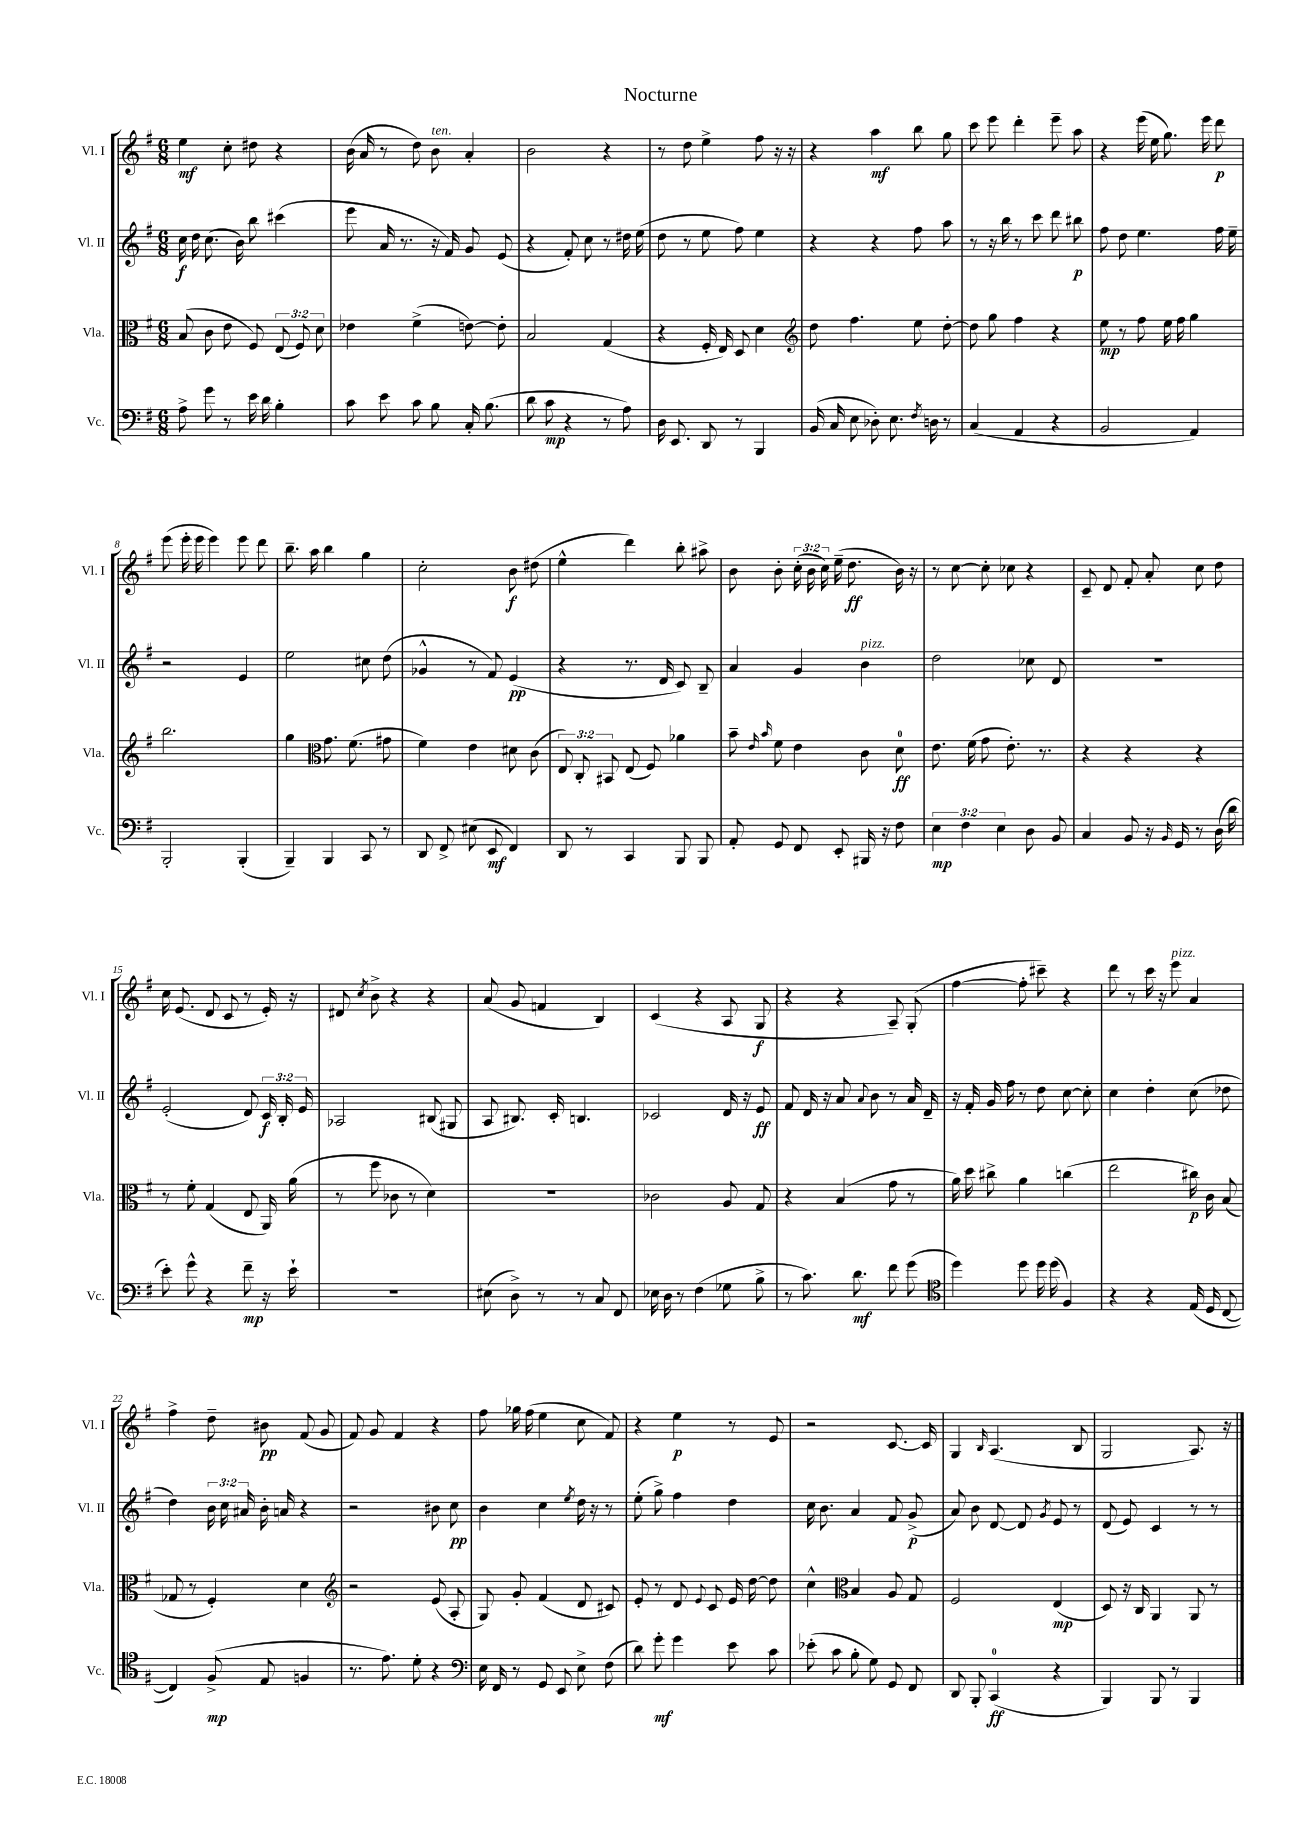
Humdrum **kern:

**kern	**dynam	**kern	**dynam	**kern	**dynam	**kern	**dynam
*part4	*part4	*part3	*part3	*part2	*part2	*part1	*part1
*staff4	*staff4	*staff3	*staff3	*staff2	*staff2	*staff1	*staff1
*I"Vc.	*	*I"Vla.	*	*I"Vl. II	*	*I"Vl. I	*
*I'Vc.	*	*I'Vla.	*	*I'Vl. II	*	*I'Vl. I	*
*clefF4	*	*clefC3	*	*clefG2	*	*clefG2	*
*k[f#]	*	*k[f#]	*	*k[f#]	*	*k[f#]	*
*M6/8	*	*M6/8	*	*M6/8	*	*M6/8	*
=1	=1	=1	=1	=1	=1	=1	=1
8A^\	.	(8B/	.	16cc\	f	4ee\	mf
.	.	.	.	16dd\	.	.	.
8g\	.	8c\	.	(8.cc\	.	.	.
8r	.	8e\	.	.	.	8cc'\	.
.	.	.	.	16b\)	.	.	.
16e\	.	8F#/)	.	8bb\	.	8dd#X\	.
16d\	.	.	.	.	.	.	.
4B'\	.	(12E/	.	(4ccc#X\	.	4r	.
.	.	12F#/)	.	.	.	.	.
.	.	12d\	.	.	.	.	.
=2	=2	=2	=2	=2	=2	=2	=2
8c\	.	4e-X\	.	8eee\	.	(16b\	.
.	.	.	.	.	.	16a/	.
8e\	.	.	.	16a/	.	8r	.
.	.	.	.	8.r	.	.	.
8c\	.	(4f#^\	.	.	.	8dd\)	.
!	!	!	!	!	!	!LO:TX:a:i:t=ten.	!
8B\	.	.	.	16r	.	8b\	.
.	.	.	.	16f#/)	.	.	.
16C'/	.	[8en\)	.	8g/	.	4a'/	.
(8.B\	.	.	.	.	.	.	.
.	.	8e'\]	.	(8e/	.	.	.
=3	=3	=3	=3	=3	=3	=3	=3
8d\	.	2B/	.	4r	.	2b\	.
8c\	mp	.	.	.	.	.	.
4r	.	.	.	8f#'/)	.	.	.
.	.	.	.	8cc\	.	.	.
8r	.	(4G/	.	8r	.	4r	.
8A\)	.	.	.	16dd#X\	.	.	.
.	.	.	.	(16ee\	.	.	.
=4	=4	=4	=4	=4	=4	=4	=4
16D\	.	4r	.	8dd\	.	8r	.
8.EE/	.	.	.	.	.	.	.
.	.	.	.	8r	.	8dd\	.
8DD/	.	16F#'/	.	8ee\	.	4ee^\	.
.	.	16E/)	.	.	.	.	.
8r	.	8D/	.	8ff#\)	.	.	.
4BBB/	.	4d\	.	4ee\	.	8ff#\	.
.	.	.	.	.	.	16r	.
.	.	.	.	.	.	16r	.
=5	=5	=5	=5	=5	=5	=5	=5
*	*	*clefG2	*	*	*	*	*
(16BB/	.	8dd\	.	4r	.	4r	.
16C/	.	.	.	.	.	.	.
8E\	.	4.ff#\	.	.	.	.	.
8D-X'\)	.	.	.	4r	.	4aa\	mf
8.E\	.	.	.	.	.	.	.
.	.	8ee\	.	8ff#\	.	8bb\	.
8qF#/	.	.	.	.	.	.	.
16Dn\	.	.	.	.	.	.	.
8r	.	[8dd'\	.	8aa\	.	8gg\	.
=6	=6	=6	=6	=6	=6	=6	=6
(4C/	.	8dd\]	.	8r	.	8ccc\	.
.	.	8gg\	.	16r	.	8eee\	.
.	.	.	.	16bb\	.	.	.
4AA/	.	4ff#\	.	8r	.	4ddd'\	.
.	.	.	.	8ccc\	.	.	.
4r	.	4r	.	8ddd\	.	8eee~\	.
.	.	.	.	8bb#X\	p	8aa\	.
=7	=7	=7	=7	=7	=7	=7	=7
2BB/	.	8ee\	mp	8ff#\	.	4r	.
.	.	8r	.	8dd\	.	.	.
.	.	8ff#\	.	4.ee\	.	(16eee\	.
.	.	.	.	.	.	16ee\	.
.	.	16ee\	.	.	.	8.gg\)	.
.	.	16ff#\	.	.	.	.	.
4AA/)	.	4gg\	.	.	.	.	.
.	.	.	.	.	.	16eee\	.
.	.	.	.	16ff#\	.	8ddd\	p
.	.	.	.	16ee~\	.	.	.
!!LO:LB:g=z
=8	=8	=8	=8	=8	=8	=8	=8
2BBB'/	.	2.bb\	.	2r	.	(8eee\	.
.	.	.	.	.	.	16eee'\	.
.	.	.	.	.	.	16eee\	.
.	.	.	.	.	.	4eee\)	.
(4BBB'/	.	.	.	4e/	.	8eee\	.
.	.	.	.	.	.	8ddd\	.
=9	=9	=9	=9	=9	=9	=9	=9
4BBB~/)	.	4gg\	.	2ee\	.	8.bb~\	.
.	.	.	.	.	.	16aa\	.
*	*	*clefC3	*	*	*	*	*
4BBB/	.	8.g\	.	.	.	4bb\	.
.	.	(8.f#\	.	.	.	.	.
8CC/	.	.	.	8cc#X\	.	4gg\	.
8r	.	8g#X\	.	(8dd\	.	.	.
=10	=10	=10	=10	=10	=10	=10	=10
8DD/	.	4f#\)	.	4g-X^^/	.	2cc'\	.
8FF#^/	.	.	.	.	.	.	.
(8E#X\	.	4e\	.	8r	.	.	.
8EE/	mf	.	.	8f#/)	.	.	.
4FF#/)	.	8d#X\	.	(4e/	pp	8b\	f
.	.	(8c\	.	.	.	(8dd#X\	.
=11	=11	=11	=11	=11	=11	=11	=11
8DD/	.	12E/)	.	4r	.	4ee^^\	.
.	.	12C'/	.	.	.	.	.
8r	.	.	.	.	.	.	.
.	.	12BB#X/	.	.	.	.	.
4CC/	.	(8E/	.	8.r	.	4ddd\)	.
.	.	8F#/)	.	.	.	.	.
.	.	.	.	16d/	.	.	.
8BBB/	.	4a-X\	.	8c/)	.	8bb'\	.
8BBB/	.	.	.	8B~/	.	8aa#X^\	.
=12	=12	=12	=12	=12	=12	=12	=12
8AA'/	.	8b~\	.	4a/	.	8b\	.
.	.	16qqe/	.	.	.	.	.
.	.	16qqb/	.	.	.	.	.
8GG/	.	8f#\	.	.	.	8b'\	.
8FF#/	.	4e\	.	4g/	.	(24cc'\	.
.	.	.	.	.	.	24b\	.
.	.	.	.	.	.	24cc\)	.
8EE'/	.	.	.	.	.	(16ee~\	.
.	.	.	.	.	.	8.dd\	ff
!	!	!	!	!LO:TX:a:i:t=pizz.	!	!	!
16BBB#X/	.	8c\	.	4b\	.	.	.
16r	.	.	.	.	.	.	.
8F#\	.	8d\	ff	.	.	16b\)	.
.	.	.	.	.	.	16r	.
=13	=13	=13	=13	=13	=13	=13	=13
6E\	mp	8.e\	.	2dd\	.	8r	.
.	.	.	.	.	.	[8cc\	.
6F#\	.	.	.	.	.	.	.
.	.	(16f#\	.	.	.	.	.
.	.	8g\	.	.	.	8cc'\]	.
6E\	.	.	.	.	.	.	.
.	.	8.e'\)	.	.	.	8cc-X\	.
8D\	.	.	.	8cc-X\	.	4r	.
.	.	8.r	.	.	.	.	.
8BB/	.	.	.	8d/	.	.	.
=14	=14	=14	=14	=14	=14	=14	=14
4C/	.	4r	.	2.r	.	8c~/	.
.	.	.	.	.	.	8d/	.
8BB/	.	4r	.	.	.	8f#'/	.
16r	.	.	.	.	.	8a'/	.
16qqBB/	.	.	.	.	.	.	.
16GG/	.	.	.	.	.	.	.
8r	.	4r	.	.	.	8cc\	.
(16D\	.	.	.	.	.	8dd\	.
16d\	.	.	.	.	.	.	.
!!LO:LB:g=z
=15	=15	=15	=15	=15	=15	=15	=15
8e'\)	.	8r	.	(2e'/	.	16cc\	.
.	.	.	.	.	.	(8.e/	.
8g^^\	.	8f#'\	.	.	.	.	.
4r	.	(4G/	.	.	.	8d/	.
.	.	.	.	.	.	8c/	.
8f#~\	mp	8E/	.	8d/)	.	8r	.
16r	.	16AA/)	.	24c/	f	16e'/)	.
.	.	.	.	24B'/	.	.	.
16e`\	.	(16a\	.	.	.	16r	.
.	.	.	.	24e/	.	.	.
=16	=16	=16	=16	=16	=16	=16	=16
2.r	.	8r	.	2A-X/	.	8d#X/	.
.	.	.	.	.	.	8qcc/	.
.	.	8ff#\	.	.	.	8b^\	.
.	.	8c-X\	.	.	.	4r	.
.	.	8r	.	.	.	.	.
.	.	4d\)	.	(8B#X/	.	4r	.
.	.	.	.	8G#X/	.	.	.
=17	=17	=17	=17	=17	=17	=17	=17
(8E#X\	.	2.r	.	8A/	.	(8a/	.
8D^\)	.	.	.	8.B#X/)	.	8g/	.
8r	.	.	.	.	.	4fn/	.
.	.	.	.	16c'/	.	.	.
8r	.	.	.	4.Bn/	.	.	.
8C/	.	.	.	.	.	4B/)	.
8FF#/	.	.	.	.	.	.	.
=18	=18	=18	=18	=18	=18	=18	=18
16E-X\	.	2c-X\	.	2c-X/	.	(4c/	.
16D\	.	.	.	.	.	.	.
8r	.	.	.	.	.	.	.
(4F#\	.	.	.	.	.	4r	.
8G-X\	.	8A/	.	16d/	.	8A/	.
.	.	.	.	16r	.	.	.
8B^\	.	8G/	.	8e/	ff	8G/	f
=19	=19	=19	=19	=19	=19	=19	=19
8r	.	4r	.	8f#/	.	4r	.
8.c\)	.	.	.	16d/	.	.	.
.	.	.	.	16r	.	.	.
.	.	(4B/	.	8a/	.	4r	.
8.d\	mf	.	.	.	.	.	.
.	.	.	.	8qqa/	.	.	.
.	.	.	.	8b\	.	.	.
8f#\	.	8g\	.	8r	.	8A~/)	.
(8g\	.	8r	.	16a/	.	(8G'/	.
.	.	.	.	16d~/	.	.	.
=20	=20	=20	=20	=20	=20	=20	=20
*clefC4	*	*	*	*	*	*	*
4dd\)	.	16a\)	.	16r	.	[4ff#\	.
.	.	16dd\	.	16f#'/	.	.	.
.	.	8cc#X^\	.	16g/	.	.	.
.	.	.	.	16ff#\	.	.	.
8dd\	.	4a\	.	8r	.	8ff#'\]	.
16dd\	.	.	.	8dd\	.	8ccc#X~\)	.
(16dd\	.	.	.	.	.	.	.
4F#/)	.	(4ccn\	.	[8cc\	.	4r	.
.	.	.	.	8cc'\]	.	.	.
=21	=21	=21	=21	=21	=21	=21	=21
4r	.	2ee\	.	4cc\	.	8ddd\	.
.	.	.	.	.	.	8r	.
4r	.	.	.	4dd'\	.	16ccc\	.
.	.	.	.	.	.	16r	.
!	!	!	!	!	!	!LO:TX:a:i:t=pizz.	!
.	.	.	.	.	.	8eee\	.
(16E/	.	16cc#X\)	p	(8cc\	.	4a/	.
16D/	.	16c\	.	.	.	.	.
[8C/	.	(8B/	.	8dd-X\	.	.	.
!!LO:LB:g=z
=22	=22	=22	=22	=22	=22	=22	=22
4C/])	.	8G-X/	.	4dd\)	.	4ff#^\	.
.	.	8r	.	.	.	.	.
(8F#^/	mp	4F#'/)	.	24b\	.	8dd~\	.
.	.	.	.	24cc\	.	.	.
.	.	.	.	24a#X/	.	.	.
8E/	.	.	.	16b'\	.	8b#X\	pp
.	.	.	.	16an/	.	.	.
4Fn/	.	4d\	.	4r	.	(8f#/	.
.	.	.	.	.	.	8g/	.
=23	=23	=23	=23	=23	=23	=23	=23
*	*	*clefG2	*	*	*	*	*
8.r	.	2r	.	2r	.	8f#/)	.
.	.	.	.	.	.	8g/	.
8.e\)	.	.	.	.	.	.	.
.	.	.	.	.	.	4f#/	.
8d'\	.	.	.	.	.	.	.
4r	.	(8e/	.	8b#X\	.	4r	.
.	.	8A'/	.	8cc\	pp	.	.
=24	=24	=24	=24	=24	=24	=24	=24
*clefF4	*	*	*	*	*	*	*
16E\	.	8G/)	.	4b\	.	8ff#\	.
16FF#/	.	.	.	.	.	.	.
8r	.	8g'/	.	.	.	16gg-X\	.
.	.	.	.	.	.	(16ff#\	.
8GG/	.	(4f#/	.	4cc\	.	4ee\	.
8EE/	.	.	.	.	.	.	.
.	.	.	.	8qee/	.	.	.
8E^\	.	8d/	.	16dd\	.	8cc\	.
.	.	.	.	16r	.	.	.
(8F#\	.	8c#X/)	.	8r	.	8f#/)	.
=25	=25	=25	=25	=25	=25	=25	=25
8d\)	.	8e'/	.	(8ee'\	.	4r	.
8g'\	mf	8r	.	8gg^\)	.	.	.
4g\	.	8d/	.	4ff#\	.	4ee\	p
.	.	8qqe/	.	.	.	.	.
.	.	8c/	.	.	.	.	.
8e\	.	16e/	.	4dd\	.	8r	.
.	.	[16dd\	.	.	.	.	.
8c\	.	8dd\]	.	.	.	8e/	.
=26	=26	=26	=26	=26	=26	=26	=26
(8e-X'\	.	4cc^^\	.	16cc\	.	2r	.
.	.	.	.	8.b\	.	.	.
8c\	.	.	.	.	.	.	.
*	*	*clefC3	*	*	*	*	*
8B'\	.	4B/	.	4a/	.	.	.
8G\)	.	.	.	.	.	.	.
8GG/	.	8A/	.	8f#/	.	[8.c/	.
8FF#/	.	8G/	.	(8g^/	p	.	.
.	.	.	.	.	.	16c/]	.
=27	=27	=27	=27	=27	=27	=27	=27
8DD/	.	2F#/	.	8a/)	.	4G/	.
8BBB'/	.	.	.	8b\	.	.	.
.	.	.	.	.	.	16qqB/	.
(4CC/	ff	.	.	[8d/	.	(4.A/	.
.	.	.	.	8d/]	.	.	.
.	.	.	.	8qg/	.	.	.
4r	.	(4E/	mp	8e/	.	.	.
.	.	.	.	8r	.	8B/	.
=28	=28	=28	=28	=28	=28	=28	=28
4BBB/)	.	8D/)	.	(8d/	.	2G/	.
.	.	16r	.	8e/)	.	.	.
.	.	16C/	.	.	.	.	.
8BBB/	.	4AA/	.	4c/	.	.	.
8r	.	.	.	.	.	.	.
4BBB/	.	8AA/	.	8r	.	8.A/)	.
.	.	8r	.	8r	.	.	.
.	.	.	.	.	.	16r	.
==	==	==	==	==	==	==	==
*-	*-	*-	*-	*-	*-	*-	*-
